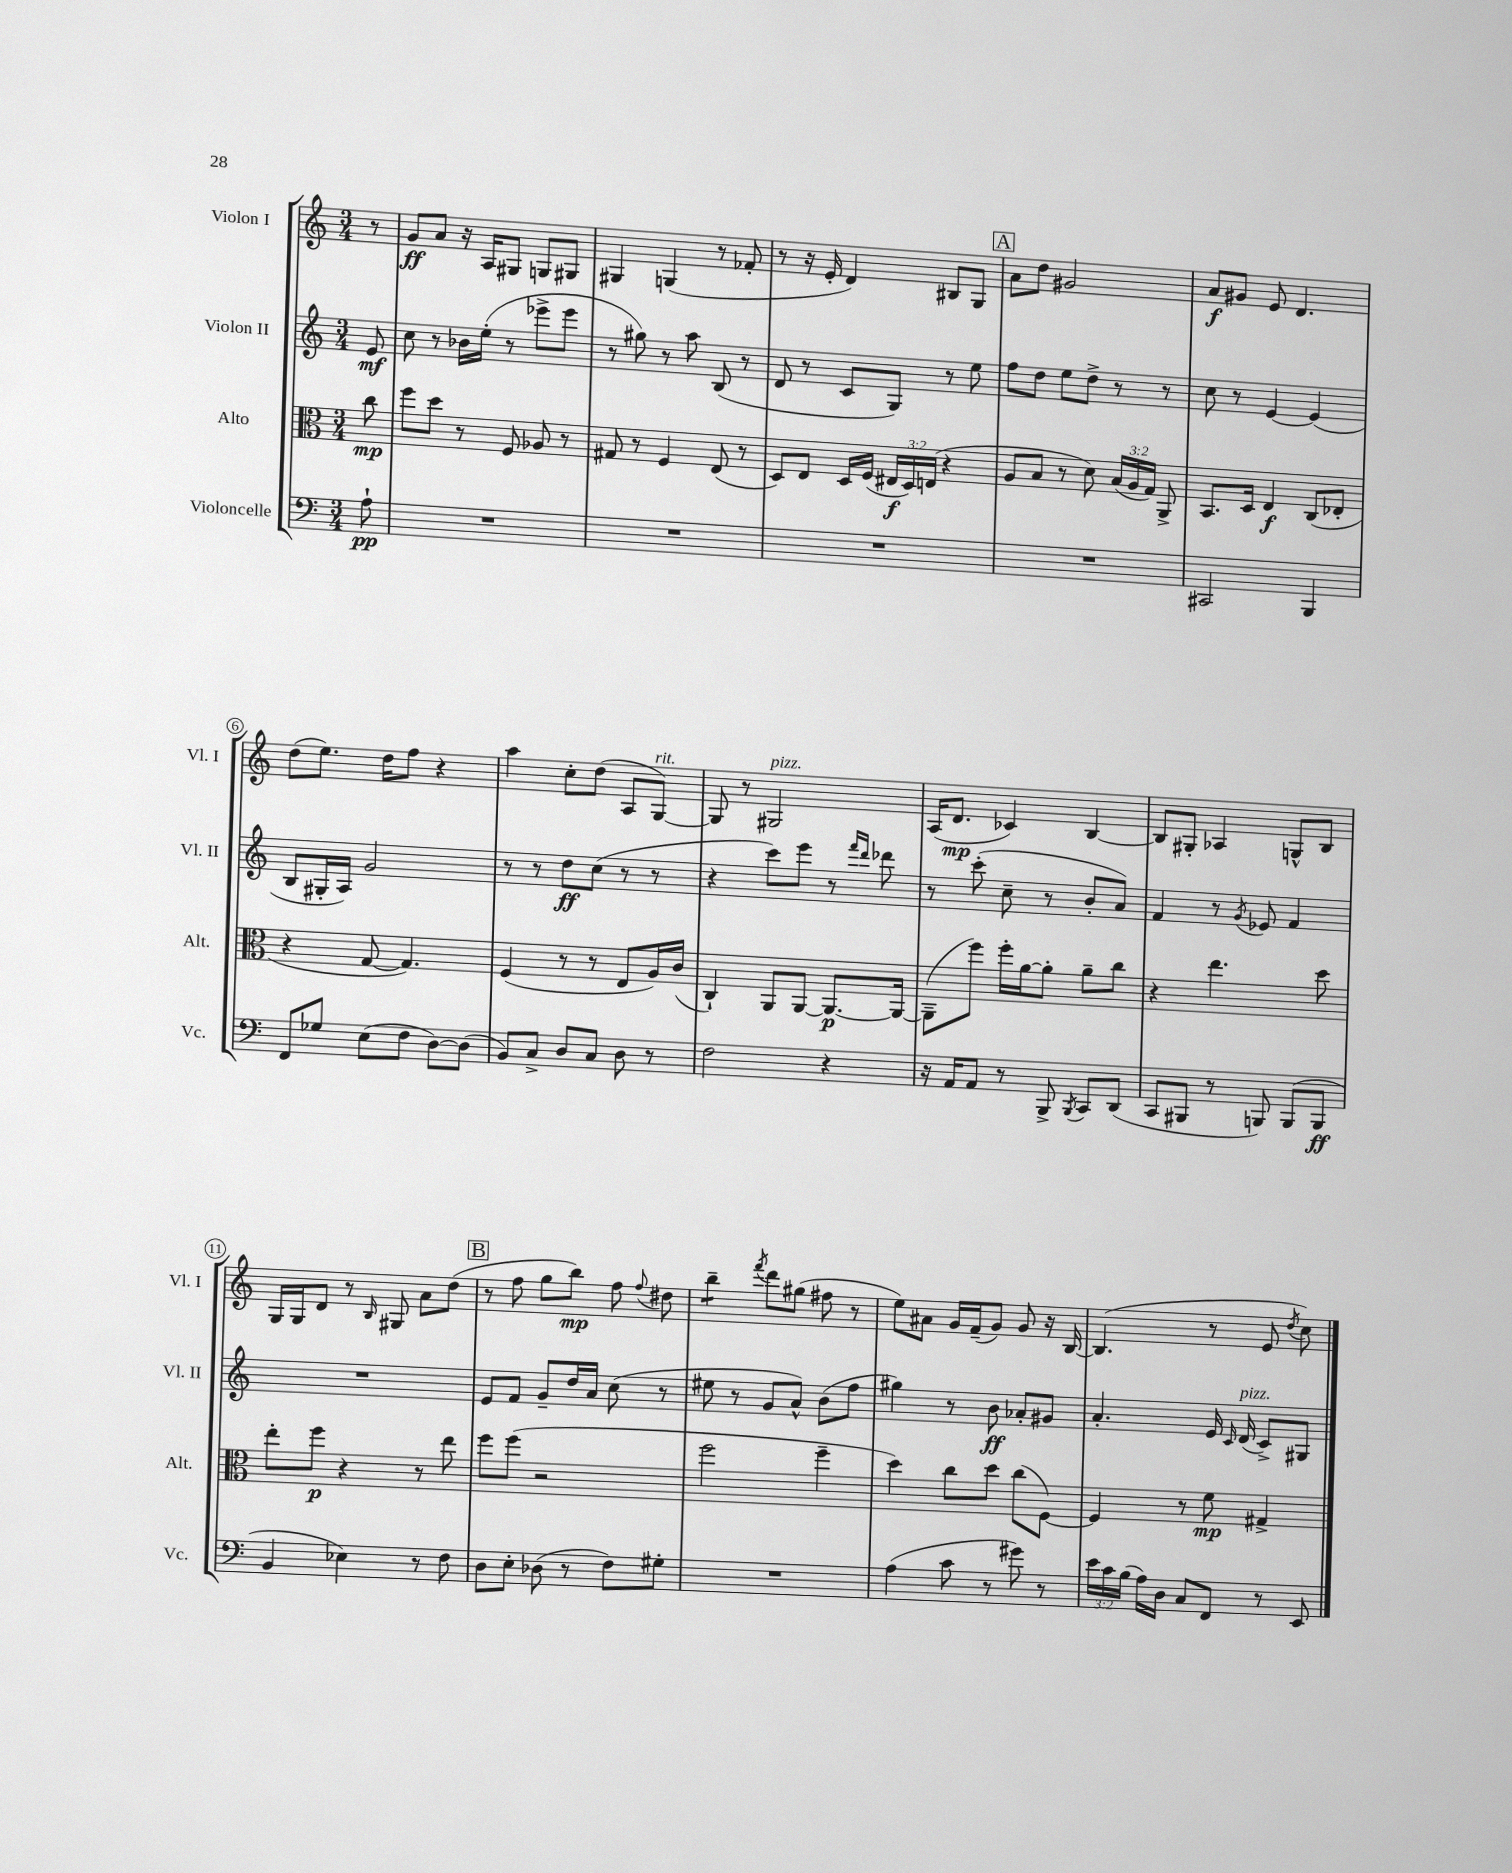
<<
\new StaffGroup <<
\new Staff = "s0" \with { instrumentName = "Violon I" shortInstrumentName = "Vl. I" } {
    \clef treble \key c \major \numericTimeSignature \time 3/4 \partial 8
    \autoBeamOff r8 |
    g'8[\ff a'8] r16 a16[ gis8] g8[ gis8] |
    gis4 g4( r8 fes'8-. |
    r8 r16 e'16-. d'4) bis8[ g8] |
    \mark \markup { \box "A" } a'8[ d''8] gis'2 |
    a'8[\f gis'8] e'8 d'4. |
    d''8[( e''8.]) d''16[ f''8] r4 |
    a''4 c''8[-. d''8]( a8[ g8]~^\markup { \italic "rit." }) |
    g8 r8 gis2^\markup { \italic "pizz." } |
    a16[( d'8.]\mp ces'4) b4~ |
    b8[ gis8]-. aes4 g8[-^ b8] |
    g16[ g16 d'8] r8 \grace { b16 } gis8 a'8[ d''8]( |
    \mark \markup { \box "B" } r8 f''8 g''8[ b''8]\mp) f''8 \appoggiatura { f''8 } dis''8 |
    b''4:8-- \acciaccatura { f'''8 } d'''8[ gis''8]( fis''8 r8 |
    e''8[) ais'8] g'16[ f'16--( g'8]) g'8 r16 b16~ |
    b4.( r8 e'8 \acciaccatura { d''8 } c''8) \bar "|." |
}
\new Staff = "s1" \with { instrumentName = "Violon II" shortInstrumentName = "Vl. II" } {
    \clef treble \key c \major \numericTimeSignature \time 3/4 \partial 8
    \autoBeamOff e'8\mf |
    c''8 r8 bes'16[ e''16]-.( r8 ees'''8[-> ees'''8] |
    r8 gis''8) r8 a''8 b8( r8 |
    d'8 r8 c'8[ g8]) r8 e''8 |
    \mark \markup { \box "A" } f''8[ d''8] e''8[ d''8]-> r8 r8 |
    c''8 r8 e'4~ e'4( |
    b8[ gis16-. a16]) g'2 |
    r8 r8 d''8[\ff c''8]( r8 r8 |
    r4 c'''8[) e'''8] r8 \grace { f'''16[ d'''16] } des'''8 |
    r8 c'''8-.( c''8-- r8 b'8[-. a'8]) |
    f'4 r8 \acciaccatura { g'8 } ees'8 f'4 |
    R2. |
    \mark \markup { \box "B" } e'8[ f'8] g'8[-- d''16 a'16] c''8( r8 |
    eis''8 r8 g'8[ a'8]-^) b'8[( f''8] |
    gis''4) r8 b'8\ff aes'8[-. gis'8] |
    a'4.-. e'16 \grace { c'16 } d'16^\markup { \italic "pizz." }( c'8[->) gis8] \bar "|." |
}
\new Staff = "s2" \with { instrumentName = "Alto" shortInstrumentName = "Alt." } {
    \clef alto \key c \major \numericTimeSignature \time 3/4 \override Staff.TupletNumber.text = #tuplet-number::calc-fraction-text \partial 8
    \autoBeamOff c''8\mp |
    f''8[ d''8] r8 f8 aes8 r8 |
    gis8 r8 f4 e8( r8 |
    d8[) e8] d16[ f16]( \tuplet 3/2 { eis16[\f d16) e16]( } r4 |
    \mark \markup { \box "A" } a8[ b8] r8 d'8) \tuplet 3/2 { b16[( a16 g16]) } a,8-> |
    b,8.[ d16] e4\f c8[( ees8]-. |
    r4 g8~ g4.) |
    f4( r8 r8 e8[ a16) c'16]( |
    c4-!) a,8[ a,8]~ a,8.[~\p a,16]~ |
    a,8[--( f''8]) f''16[-. a'16~ a'8]-. a'8[-- c''8] |
    r4 e''4. d''8 |
    e''8[-. f''8]\p r4 r8 e''8 |
    \mark \markup { \box "B" } f''8[ f''8]( r2 |
    f''2 f''4-- |
    d''4) c''8[ d''8] c''8[( f8]~) |
    f4 r8 f'8\mp gis4-> \bar "|." |
}
\new Staff = "s3" \with { instrumentName = "Violoncelle" shortInstrumentName = "Vc." } {
    \clef bass \key c \major \numericTimeSignature \time 3/4 \override Staff.TupletNumber.text = #tuplet-number::calc-fraction-text \partial 8
    \autoBeamOff a8-!\pp |
    R2. |
    R2. |
    R2. |
    \mark \markup { \box "A" } R2. |
    cis,2 b,,4 |
    f,8[ ges8] e8[( f8] d8[~) d8]( |
    b,8[) c8]-> d8[ c8] d8 r8 |
    f2 r4 |
    r16 a,16[ a,8] r8 b,,8-> \acciaccatura { b,,8 } c,8[ d,8]( |
    c,8[ bis,,8] r8 b,,8) b,,8[( b,,8]\ff |
    b,4 ees4) r8 f8 |
    \mark \markup { \box "B" } d8[ e8]-. des8( r8 f8[) gis8]-. |
    R2. |
    a4( c'8 r8 gis'8) r8 |
    \tuplet 3/2 { e'16[ c'16 b16]( } a16[) d16] c8[ f,8] r8 e,8 \bar "|." |
}
>>
>>
\layout { \context { \Score \override BarNumber.stencil = #(make-stencil-circler 0.1 0.3 ly:text-interface::print) } }
